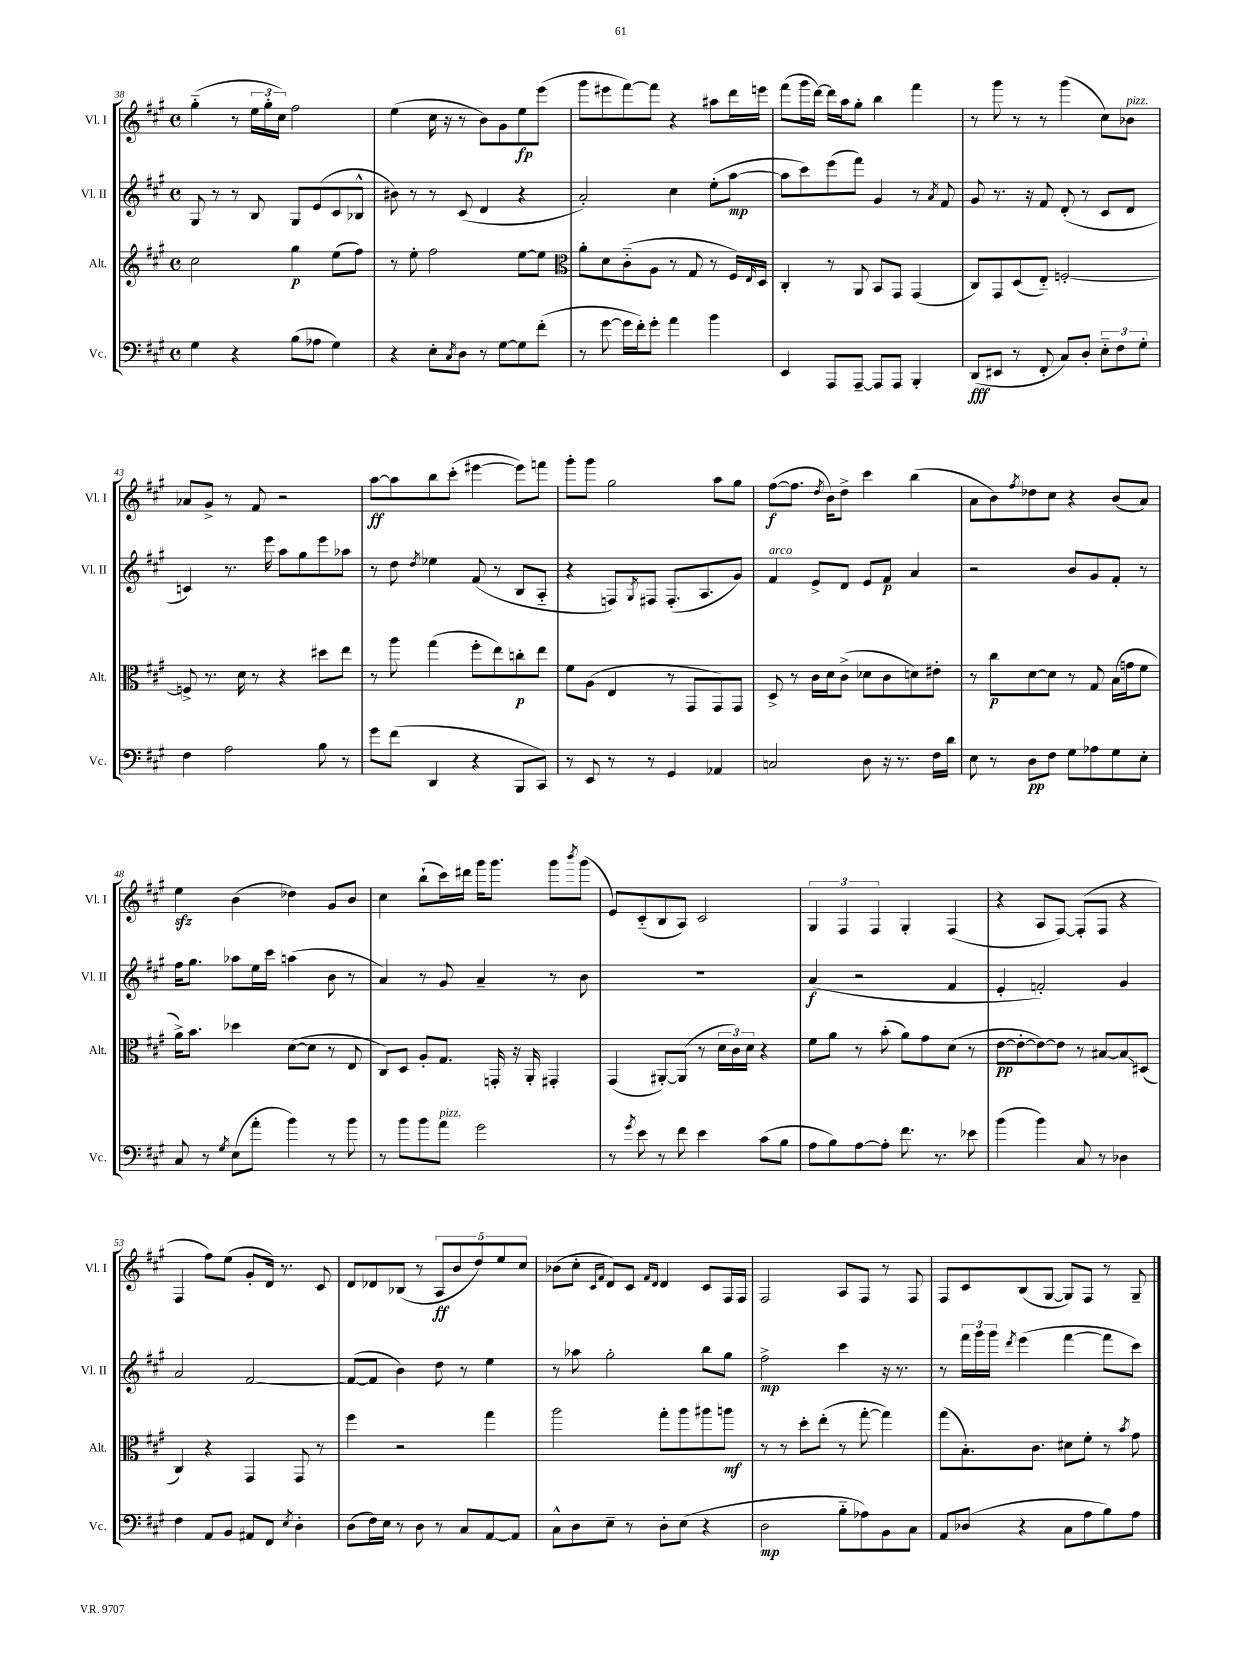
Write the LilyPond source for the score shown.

<<
\new StaffGroup <<
\new Staff = "s0" \with { instrumentName = "Vl. I" shortInstrumentName = "Vl. I" } {
    \clef treble \key a \major \defaultTimeSignature \time 4/4
    gis''4-_( r8 \tuplet 3/2 { e''16 gis''16-. cis''16) } fis''2 |
    e''4( cis''16 r16 r8 b'8) gis'8 e''8\fp e'''8( |
    gis'''8 eis'''8 fis'''8~) fis'''8 r4 ais''8 d'''16 e'''16 |
    fis'''8( gis'''16 d'''16~) d'''16 a''16 gis''8-. b''4 fis'''4 |
    r8 gis'''8 r8 r8 gis'''4( cis''8) bes'8^\markup { \italic "pizz." } |
    aes'8 gis'8-> r8 fis'8 r2 |
    a''8~\ff a''8 b''8 cis'''8-.( eis'''4~ eis'''8) f'''8 |
    gis'''8-. gis'''8 gis''2 a''8 gis''8 |
    fis''8~\f( fis''8. \acciaccatura { d''8 } b'16) d''8-> cis'''4 b''4( |
    a'8 b'8) \acciaccatura { fis''8 } des''8 cis''8 r4 b'8( a'8) |
    e''4\sfz b'4( des''4) gis'8 b'8 |
    cis''4 b''8-!( cis'''16) dis'''16 gis'''16 gis'''8. gis'''8 \acciaccatura { b'''8 } gis'''8( |
    e'8) cis'8-_( b8 a8) cis'2 |
    \tuplet 3/2 { gis4 fis4 fis4 } gis4-. fis4( |
    r4 a8 fis8~) fis8-.( fis8 r4 |
    fis4 fis''8) e''8( gis'8-. d'16) r8. cis'8 |
    d'8 des'8 bes8( r8 \tuplet 5/4 { a8\ff b'8 d''8) e''8 cis''8 } |
    bes'8( cis''8-. \grace { cis'16 fis'16 } d'8) cis'8 \grace { fis'16 d'16 } d'4 cis'8 fis16 fis16 |
    fis2 a8 fis8 r8 fis8 |
    fis8 cis'8 b8( gis8~ gis8) fis8 r8 gis8-- \bar "|." |
}
\new Staff = "s1" \with { instrumentName = "Vl. II" shortInstrumentName = "Vl. II" } {
    \clef treble \key a \major \defaultTimeSignature \time 4/4
    gis8 r8 r8 b8 gis8 e'8( cis'8 bes8-^ |
    bis'8) r8 r8 cis'8( d'4 r4 |
    a'2-.) cis''4 e''8-.( a''8~\mp |
    a''8 cis'''8) e'''8( fis'''8) gis'4 r8 \acciaccatura { a'8 } fis'8 |
    gis'8 r8. r16 fis'8 d'8-.( r8 cis'8 d'8 |
    c'4) r8. e'''16 a''8 gis''8 e'''8 aes''8 |
    r8 d''8 \acciaccatura { d''8 } ees''4 fis'8( r8 b8 a8-_ |
    r4 f8) \acciaccatura { gis8 } fis8 fis8.-.( a8. gis'8) |
    fis'4^\markup { \italic "arco" } e'8-> d'8 e'8 fis'8\p a'4 |
    r2 b'8 gis'8 fis'8-. r8 |
    fis''16 gis''8. aes''8 e''16 cis'''16 a''4( b'8 r8 |
    a'4) r8 gis'8 a'4-- r8 b'8 |
    R1 |
    a'4\f( r2 fis'4 |
    e'4-. f'2-.) gis'4 |
    a'2 fis'2~ |
    fis'8~( fis'8 b'4) d''8 r8 e''4 |
    r8 aes''8 gis''2-. b''8 gis''8 |
    fis''2->\mp cis'''4 r16 r8. |
    r8 \tuplet 3/2 { fis'''16 gis'''16 gis'''16 } \acciaccatura { d'''8 } e'''4( fis'''4~ fis'''8 cis'''8) \bar "|." |
}
\new Staff = "s2" \with { instrumentName = "Alt." shortInstrumentName = "Alt." } {
    \clef treble \key a \major \defaultTimeSignature \time 4/4
    cis''2 gis''4\p e''8( fis''8) |
    r8 e''8-. fis''2 e''8~ e''8 |
    \clef alto a'8-. d'8 cis'8-_( a8 r8 gis8 r8 fis16) \grace { e16 } d16 |
    cis4-. r8 a,8 b,8 gis,8 gis,4( |
    cis8) gis,8 d8( e8-_) f2~-. |
    f8-> r8. d'16 r8 r4 dis''8 e''8 |
    r8 a''8 gis''4( fis''8-. e''8) c''8-.\p e''8 |
    fis'8 a8( e4 r8 gis,8 gis,8) gis,8 |
    d8-> r8 cis'16 d'16 cis'8->( des'8 cis'8 d'8) eis'8-. |
    r8 cis''8\p d'8~ d'8 r8 gis8 b16( g'16 fis'8 |
    a'16->) b'8. des''4 d'8~( d'8 r8 e8 |
    cis8) d8 a8-. gis8. g,16-. r16 a,16-. gis,4-. |
    gis,4( ais,8~-.) ais,8( r8 \tuplet 3/2 { d'16 cis'16) d'16 } r4 |
    fis'8 a'8 r8 b'8-.( a'8) gis'8 d'8( r8 |
    e'8~\pp e'8~-. e'8~) e'8 r8 bis8~ bis8\glissando dis8( |
    cis4) r4 gis,4 gis,8 r8 |
    fis''4 r2 gis''4 |
    a''2 gis''8-. a''8 ais''8 a''8\mf |
    r8 r8 d''8-. e''8-.( r8 gis''8~-. gis''4) |
    gis''8( b8.-.) cis'8. dis'8 fis'8-. r8 \acciaccatura { b'8 } gis'8 \bar "|." |
}
\new Staff = "s3" \with { instrumentName = "Vc." shortInstrumentName = "Vc." } {
    \clef bass \key a \major \defaultTimeSignature \time 4/4
    gis4 r4 b8( aes8 gis4) |
    r4 e8-. \acciaccatura { cis8 } d8 r8 gis8~ gis8 fis'8-.( |
    r8 gis'8~ gis'16 fis'16-.) gis'8-. a'4 b'4 |
    e,4 a,,8 a,,8~-- a,,8 a,,8 b,,4-. |
    d,8\fff( eis,8 r8 fis,8-. cis8) d8-. \tuplet 3/2 { e8-_ fis8 gis8-. } |
    fis4 a2 b8 r8 |
    gis'8 fis'8( d,4 r4 b,,8 cis,8) |
    r8 e,8 r8 r8 gis,4 aes,4 |
    c2 d8 r16 r8. fis16 d'16 |
    e8 r8 d8\pp fis8 gis8 aes8 gis8 e8-. |
    cis8 r8 \acciaccatura { gis8 } e8( a'8-. b'4) r8 b'8 |
    r8 b'8 b'8 a'8^\markup { \italic "pizz." } gis'2 |
    r8 \acciaccatura { gis'8 } e'8 r8 fis'8 e'4 cis'8( b8 |
    a8 b8) a8~ a8-. fis'8. r8. ees'8 |
    b'4( b'4) cis8 r8 des4 |
    fis4 a,8 b,8 ais,8 fis,8 \acciaccatura { e8 } d4-. |
    d8( fis16) e16 r8 d8 r8 cis8 a,8~ a,8 |
    cis8-^ d8 e8-- r8 d8-. e8( r4 |
    d2\mp b8-_ aes8) b,8 cis8 |
    a,8 des8( r4 cis8 a8 b8) a8 \bar "|." |
}
>>
>>
\layout { \context { \Score currentBarNumber = #38 } }
